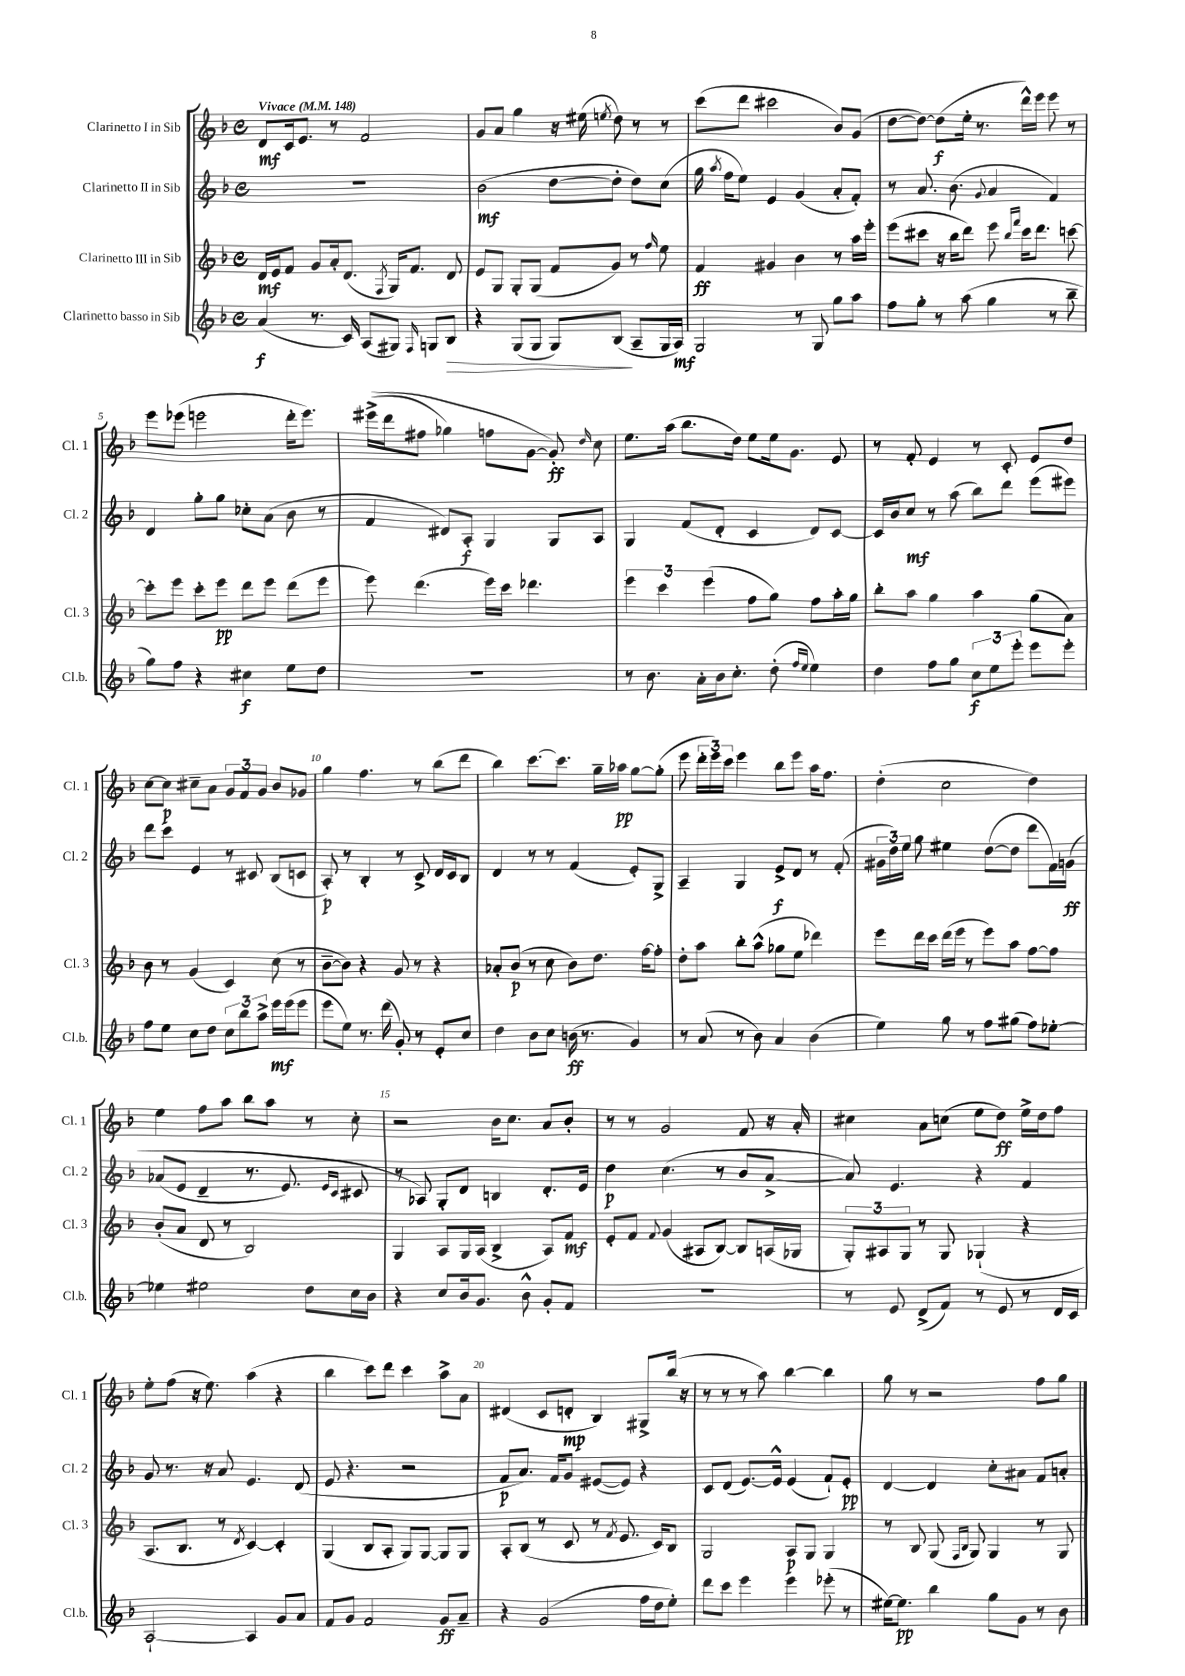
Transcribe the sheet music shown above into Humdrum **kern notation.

**kern	**kern	**kern	**kern
*staff4	*staff3	*staff2	*staff1
*clefG2	*clefG2	*clefG2	*clefG2
*k[b-]	*k[b-]	*k[b-]	*k[b-]
*M4/4	*M4/4	*M4/4	*M4/4
*met(c)	*met(c)	*met(c)	*met(c)
*MM148	*MM148	*MM148	*MM148
(4a/	16d/LL	1r	8d/L
.	16e/J	.	.
.	8f/J	.	16c/k
.	.	.	8.e/J
8.r	8g/L	.	.
.	16a'/k	.	8r
16c/)	(8.d/J	.	.
(8A/L	.	.	2f/
.	8qF/	.	.
8G#/J)	16G/LK)	.	.
.	8.f/J	.	.
16qqF/	.	.	.
8G/L	.	.	.
8B-/J	8d/	.	.
=	=	=	=
4r	8e/L	(2b-\	8g/L
.	8G/J	.	8a/J
(8G/L	8G'/L	.	4gg\
8G/J	(8G/J	.	.
8G/L)	8f/L	[8dd\L	16r
.	.	.	(16ee#\
.	.	.	8qee/
(8B-/J	8g/J)	8dd'\]J	8dd\)
8A~/L	8r	8dd\L)	8r
.	16qqff/	.	.
16G/L	8ee\	(8cc\J	8r
16A/JJ)	.	.	.
=	=	=	=
2G/	4f/	16gg\	(8ccc\L
.	.	8qaa/	.
.	.	16ff\LK	.
.	.	8ee\J)	8ddd\J
.	4g#/	4e/	2ccc#\
8r	4b-\	(4g/	.
8G/	.	.	.
8gg\L	8r	8a'/L	8b-/L)
8aa\J	16aa\LL	8f'/J)	(8g/J
.	16eee'\JJ	.	.
=	=	=	=
8ff\L	(8eee\L	8r	[8dd\L
8gg'\J	8ccc#\J	8.a/	8dd\_J)
8r	16r	.	(8dd\]L
.	16bb-\LK	(8.b-\	.
(8aa\	8ddd\J)	.	16ee'\Jk
.	.	.	8.r
.	.	8qqg/	.
4gg\	8eee\	4a/	.
.	16qqbb-/LL	.	.
.	16qqfff/JJ	.	.
.	16ccc#\LK	.	16ddd^^\LL)
.	8.ddd\J	.	16eee\JJ
8r	.	4f/)	8eee\
8bb-~\	[8ccc\	.	8r
=	=	=	=
8gg\L)	8ccc'\]L	4d/	8eee\L
8ff\J	8eee\J	.	(8eee-\J
4r	8ccc'\L	8gg'\L	2eee\
.	8eee\J	8gg\J	.
4cc#\	8ddd\L	8cc-'\L	.
.	8eee\J	(8a\J	.
8ee\L	(8ddd\L	8b-\	16ddd'\LK
.	.	.	8.eee\J)
8dd\J	8eee\J	8r	.
=	=	=	=
1r	8eee\)	4f/	&((16eee#^\LL
.	.	.	16ddd\J
.	(4.ddd\	.	8ff#\J
.	.	8d#/L)	4gg-\)
.	.	8A'/J	.
.	16eee\LL)	4G/	8ff\L
.	16ccc\JJ	.	.
.	4.ddd-\	.	[8g\J
.	.	8G/L	8g'/]&)
.	.	.	16qqdd/
.	.	8A/J	8cc\
=	=	=	=
8r	6eee\	4G/	8.ee\L
8.b-\	.	.	.
.	6ccc\	.	.
.	.	.	(16aa\Jk
.	.	(8f/L	8.bb-\L
16a'\LL	.	.	.
.	(6eee\	.	.
16b-\J	.	8d'/J	.
8.cc'\J	.	.	16dd\Jk)
.	8ff\L	4c/	8ee\L
(8dd'\	8gg\J)	.	16ee\k
.	.	.	8.g\J
16qqff/LL	.	.	.
16qqee/JJ	.	.	.
4ee\)	8ff\L	8d/L)	.
.	16aa'\L	[8c/J	8e/
.	16gg\JJ	.	.
=	=	=	=
4dd\	8bb-'\L	16c/]LL	8r
.	.	16b-/J	.
.	8aa\J	8cc/J	8f'/
8ff\L	4gg\	8r	4e/
8gg\J	.	(8aa\	.
12cc\L	4aa\	8bb-\L)	8r
12ee\	.	.	.
.	.	8ddd\J	8c'/
12eee'\J	.	.	.
8eee\L	(8gg\L	(8eee\L	8e/L
8eee'\J	8a\J)	8eee#\J)	8dd/J
=	=	=	=
8ff\L	8b-\	8ddd\L	[8cc\L
8ee\J	8r	8ccc\J	8cc\]J
8cc\L	(4g/	4e/	8cc#~\L
8dd\J	.	.	8a\J
12cc\L	4c/)	8r	12g/L
12bb-\	.	.	12f/
.	.	8c#/	.
12aa^\J	.	.	12g/J
16eee\LL	(8cc\	(8B-/L	8b-/L
(16eee\J	.	.	.
8eee\J	8r	8c/J	8g-/J
=	=	=	=
8eee\L	[8b-~\L	8A'/)	4gg\
8ee\J)	8b-\]J)	8r	.
8.r	4r	4B-'/	4.ff\
(16ddd\	.	.	.
8g'/)	8g/	8r	.
8r	8r	8c^/	8r
8e'/L	4r	16d/LL	(8bb-\L
.	.	16c/J	.
8cc/J	.	8B-/J	8ddd\J
=	=	=	=
4dd\	8a-'/L	4d/	4bb-\)
.	(8b-/J	.	.
8b-\L	8r	8r	[8.ccc\L
8cc\J	8cc\	8r	.
.	.	.	8.ccc\]J
(16b\	8b-\L)	(4f/	.
8.r	.	.	.
.	8.dd\J	.	16gg~\LL
.	.	.	16aa-\JJ
4g/)	.	8e'/L)	[8gg\L
.	[16ff\LK	.	.
.	8ff'\]J	8G^/J	(8gg'\]J
=	=	=	=
8r	8dd'\L	4A~/	8eee\
(8a/	8aa\J	.	24ddd'\LL
.	.	.	24eee\)
.	.	.	24ccc\JJ
8r	8bb-'\L	4G/	4eee\
8b-\)	(8aa^^\J	.	.
4a/	8gg-\L	8e^/L	8bb-\L
.	8ee\J	8d/J	8eee\J
(4b-\	4ddd-\)	8r	16aa\LK
.	.	.	8.ff\J
.	.	(8f'/	.
=	=	=	=
4ee\)	8eee\L	24g#\LL	(4dd'\
.	.	24dd\)	.
.	.	24ee\JJ	.
.	16ddd\L	8gg\	.
.	16ccc\JJ	.	.
8gg\	(16ddd\LL	4ee#\	2cc\
.	16eee\JJ	.	.
8r	8r	.	.
8ff\L	8eee\L)	([8dd\L	.
(8gg#\J	8aa\J	8dd\]J	.
8ff\L)	[8ff\L	8ddd\L	4dd\)
[8ee-'\J	8ff\]J	16f\L)	.
.	.	&(16g\JJ	.
=	=	=	=
4ee-\]	(8b-'/L	(8a-/L	4ee\
.	8a/J	8e/J	.
2ee#\	8d/	4d~/	8ff\L
.	8r	.	8aa\J
.	2B-/)	8.r	8bb-\L
.	.	.	8aa\J
.	.	8.e/)	.
8dd\L	.	.	8r
.	.	16qqe/LL	.
.	.	16qqc/JJ	.
16cc\L	.	8c#/	8cc'\
16b-\JJ	.	.	.
=	=	=	=
4r	4G/	8r	2r
.	.	8A-/&)	.
8cc/L	8A/L	8G'/L	.
16b-/k	16G/L	8d/J	.
8.g/J	(16A/JJ	.	.
.	4B-^/	4B/	16b-\LK
.	.	.	8.cc\J
8b-^^\	.	.	.
8g'/L	8A/L)	8.d'/L	8a/L
8f/J	8f/J	.	8b-'/J
.	.	16e/Jk	.
=	=	=	=
1r	8e'/L	4dd\	8r
.	8f/J	.	8r
.	8qqf/	.	.
.	(4g/	(4.cc\	2g/
.	8A#/L	.	.
.	[8B-/J)	8r	.
.	8B-/]L	8b-/L	8f/
.	(16A/L	[8a^/J	16r
.	16G-/JJ	.	16a'/
=	=	=	=
8r	12G'/L)	8a/])	4cc#\
.	12A#/	.	.
8e/	.	4.e/	.
.	12G/J	.	.
(8d^/L	8r	.	8a\L
8f/J)	8G/	.	(8cc\J
8r	(4G-`/	4r	8ee\L
8e/	.	.	8dd\J)
8r	4r	4f/	16ee^\LL
.	.	.	16dd\J
16d/LL	.	.	8ff\J
16c/JJ	.	.	.
=	=	=	=
[2A`/	8.A/L	8g/	8ee'\L
.	.	8.r	(8ff\J
.	8.B-/J	.	.
.	.	.	16r
.	.	16r	8.ee\)
.	8r	8a/	.
.	8qd/	.	.
4A/]	[4c/)	4.e/	(4aa\
8g/L	4c'/]	.	4r
8a/J	.	(8d/	.
=	=	=	=
8f/L	(4G/	8e/	4bb-\
8g/J	.	4.r	.
2f/	8B-/L	.	8ccc\L)
.	8A'/J	.	8ddd\J
.	8G/L)	2r	4ccc\
.	[8G/J	.	.
8g/L	8G/]L	.	8aa^\L
8a~/J	8G/J	.	8a\J
=	=	=	=
4r	8A'/L	8f/L	(4d#/
.	(8B-/J	8.a/J)	.
(2g/	8r	.	8c/L
.	.	16f/LK	.
.	8c/	8g/J	8d'/J
.	8r	([8e#/L	4B-/)
.	8qf/	.	.
.	8.e/	8e#/]J)	.
16ff\LL	.	4r	8G#^/L
16dd\J	16c/LK)	.	.
8ee'\J)	8B-/J	.	(16bb-/Jk
.	.	.	16r
=	=	=	=
8ddd\L	2G/	8c/L	8r
8ccc\J	.	(8d/J	8r
4eee\	.	[8.e/L)	8r
.	.	.	8aa\)
.	.	16e^^/]Jk	.
4eee\	8A/L	(4e/	[4bb-\
.	8G/J	.	.
(8eee-'\	4G/	8f`/L)	4bb-\]
8r	.	8e'/J	.
=	=	=	=
[16ee#\LK)	8r	[4d/	8gg\
8.ee#\]J	.	.	.
.	8B-/	.	8r
4bb-\	(8G/	4d/]	2r
.	16qqF/LL	.	.
.	16qqB-/JJ	.	.
.	8G/)	.	.
8gg\L	4G/	8cc'\L	.
8g\J	.	8a#\J	.
8r	8r	8f/L	8ff\L
8b-\	8G/	8a'/J	8gg\J
==	==	==	==
*-	*-	*-	*-
